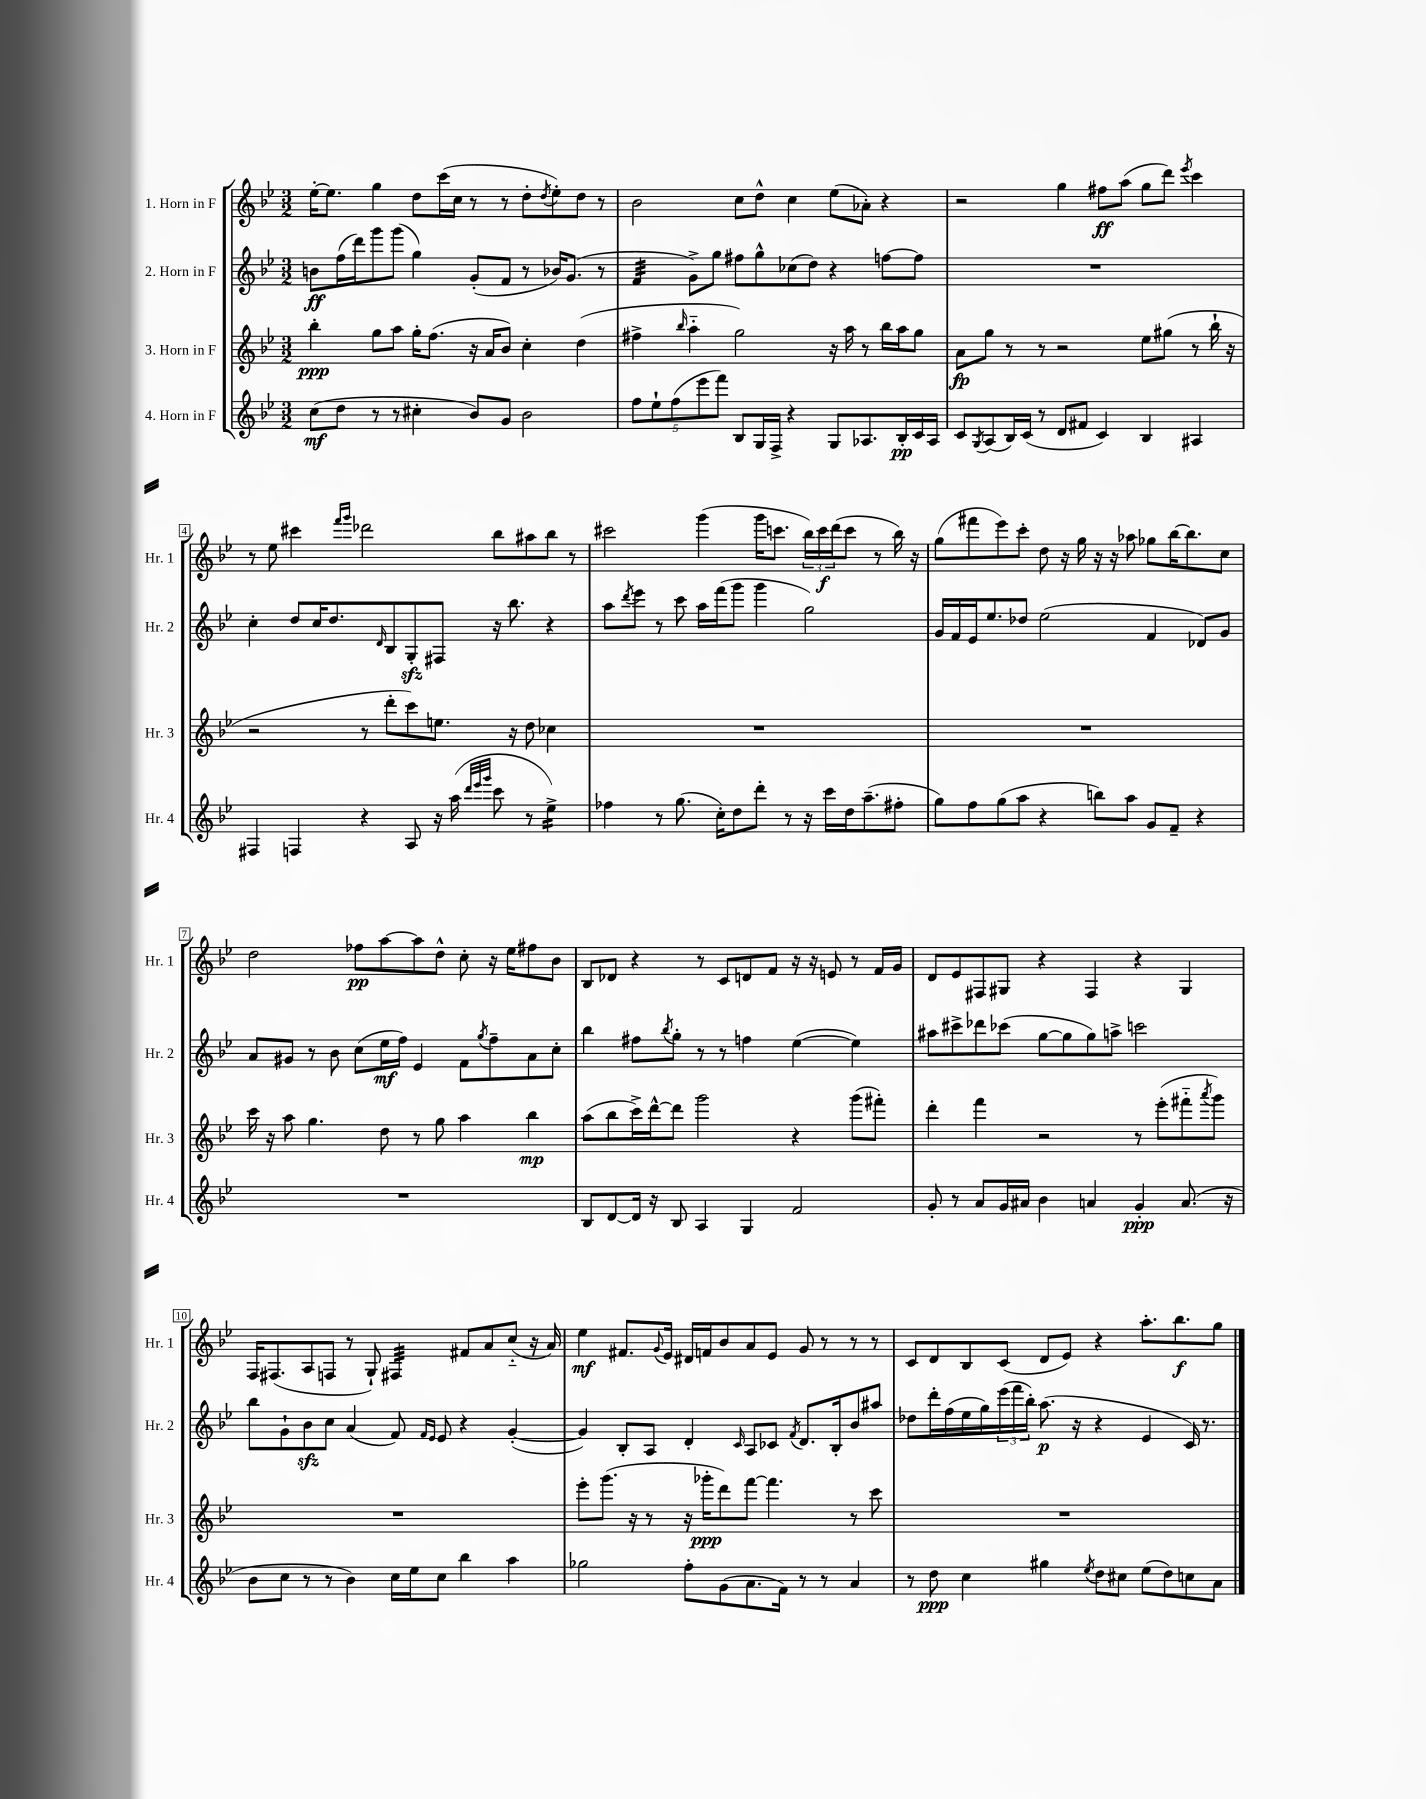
<<
\new StaffGroup <<
\new Staff = "s0" \with { instrumentName = "1. Horn in F" shortInstrumentName = "Hr. 1" } {
    \clef treble \key bes \major \numericTimeSignature \time 3/2
    ees''16~-. ees''8. g''4 d''8 c'''16( c''16 r8 r8 d''8-. \acciaccatura { d''8 } ees''8-.) d''8 r8 |
    bes'2 c''8 d''8-^ c''4 ees''8( aes'8-.) r4 |
    r2 g''4 fis''8\ff a''8( g''8 d'''8) \acciaccatura { ees'''8 } c'''4 |
    r8 ees''8 cis'''4 \grace { f'''16 g'''16 } des'''2 bes''8 ais''8 bes''8 r8 |
    cis'''2 g'''4( g'''16 c'''8. \tuplet 3/2 { bes''16) c'''16\f d'''16( } c'''8 r8 bes''16) r16 |
    g''8( fis'''8 ees'''8) c'''8-. d''8 r16 g''16 r16 r16 aes''8 ges''8 bes''16~ bes''8. c''8 |
    d''2 fes''8\pp a''8~ a''8 d''8-^ c''8-. r16 ees''16 fis''8 bes'8 |
    bes8 des'8 r4 r8 c'8 d'8 f'8 r16 r16 e'8 r8 f'16 g'16 |
    d'8 ees'8 fis8 gis8 r4 fis4 r4 gis4 |
    f16 fis8.( a8 f8 r8 g8-!) fis4:32 fis'8 a'8 c''8-_( r16 a'16) |
    ees''4\mf fis'8. \appoggiatura { g'8 } ees'16 dis'16 f'16 bes'8 a'8 ees'8 g'8 r8 r8 r8 |
    c'8 d'8 bes8 c'8( d'8 ees'8) r4 a''8.-. bes''8.\f g''8 \bar "|." |
}
\new Staff = "s1" \with { instrumentName = "2. Horn in F" shortInstrumentName = "Hr. 2" } {
    \clef treble \key bes \major \numericTimeSignature \time 3/2
    b'8\ff f''16( d'''16) g'''8 g'''8( g''4) g'8-.( f'8 r8 bes'16) g'8.( r8 |
    f'4:32 g'8->) g''8 fis''8 g''8-^ ces''8( d''8) r4 f''8~ f''8 |
    R1. |
    c''4-. d''8 c''16 d''8. \grace { d'16 } bes8 g8-.\sfz fis8 r16 bes''8. r4 |
    a''8 \acciaccatura { d'''8 } ees'''8 r8 c'''8 a''16 f'''16( g'''8 g'''4 g''2) |
    g'16 f'16 ees'16 ees''8. des''8 ees''2( f'4 des'8) g'8 |
    a'8 gis'8 r8 bes'8 c''8( ees''16\mf f''16) ees'4 f'8 \acciaccatura { g''8 } f''8-- a'8 c''8-. |
    bes''4 fis''8 \acciaccatura { bes''8 } g''8-. r8 r8 f''4 ees''4~( ees''4) |
    ais''8 cis'''8-> des'''8 ces'''8( g''8~ g''8 g''8) a''8-> c'''2 |
    bes''8 g'8-! bes'8\sfz c''8 a'4( f'8) \grace { f'16 ees'16 } ees'8 r4 g'4~-.( |
    g'4) bes8-. a8 d'4-. \grace { c'16 } a8 ces'8 \acciaccatura { f'8 } d'8. bes16-. bes'8 ais''8 |
    des''8 d'''16-. f''16( ees''16 g''16) \tuplet 3/2 { ees'''16( f'''16 bes''16-.) } a''8.\p( r16 r4 ees'4 c'16) r8. \bar "|." |
}
\new Staff = "s2" \with { instrumentName = "3. Horn in F" shortInstrumentName = "Hr. 3" } {
    \clef treble \key bes \major \numericTimeSignature \time 3/2
    bes''4-.\ppp g''8 a''8 g''16-. f''8.( r16 a'16 bes'8) c''4-. d''4( |
    fis''4-> \grace { bes''16 } a''4-_ g''2) r16 a''16 r8 bes''16 a''16 g''8 |
    a'8\fp g''8 r8 r8 r2 ees''8 gis''8( r8 bes''16-! r16 |
    r2 r8 d'''8-. c'''8) e''8. r16 d''8 ces''4 |
    R1. |
    R1. |
    c'''16 r16 a''8 g''4. d''8 r8 g''8 a''4 bes''4\mp |
    a''8( bes''8 c'''16->) d'''16~-^ d'''8 g'''2 r4 g'''8( fis'''8-.) |
    d'''4-. f'''4 r2 r8 ees'''8-.( fis'''8-_ \acciaccatura { a'''8 } g'''8) |
    R1. |
    ees'''8-. g'''8.( r16 r8 r16 ges'''16-.\ppp d'''8) f'''8~ f'''4. r8 c'''8 |
    R1. \bar "|." |
}
\new Staff = "s3" \with { instrumentName = "4. Horn in F" shortInstrumentName = "Hr. 4" } {
    \clef treble \key bes \major \numericTimeSignature \time 3/2
    c''8\mf( d''8 r8 r8 cis''4-. bes'8) g'8 bes'2 |
    \tuplet 5/4 { f''8 ees''8-! f''8( ees'''8 f'''8) } bes8 g16 f16-> r4 g8 aes8. bes16-.\pp c'16 aes16 |
    c'8 \acciaccatura { g8 } a8( bes16) c'16( r8 d'8 fis'8 c'4) bes4 ais4 |
    fis4 f4 r4 a8 r16 a''16( \grace { d'''32 ees'''32 g'''32 } c'''8 r8 ees''4:16->) |
    fes''4 r8 g''8.( c''16-.) d''8 d'''8-. r8 r16 c'''16 d''16 a''8.--( fis''8-. |
    g''8) f''8 g''8( a''8 r4 b''8) a''8 g'8 f'8-- r4 |
    R1. |
    bes8 d'8~ d'16 r16 bes8 a4 g4 f'2 |
    g'8-. r8 a'8 g'16 ais'16 bes'4 a'4 g'4-.\ppp a'8.( r16 |
    bes'8 c''8 r8 r8 bes'4) c''16 ees''16 c''8 bes''4 a''4 |
    ges''2 f''8-. g'8( a'8. f'16) r8 r8 a'4 |
    r8 d''8\ppp c''4 gis''4 \acciaccatura { ees''8 } d''8 cis''8 ees''8( d''8) c''8 a'8 \bar "|." |
}
>>
>>
\layout { \context { \Score \override BarNumber.stencil = #(make-stencil-boxer 0.1 0.3 ly:text-interface::print) } }
